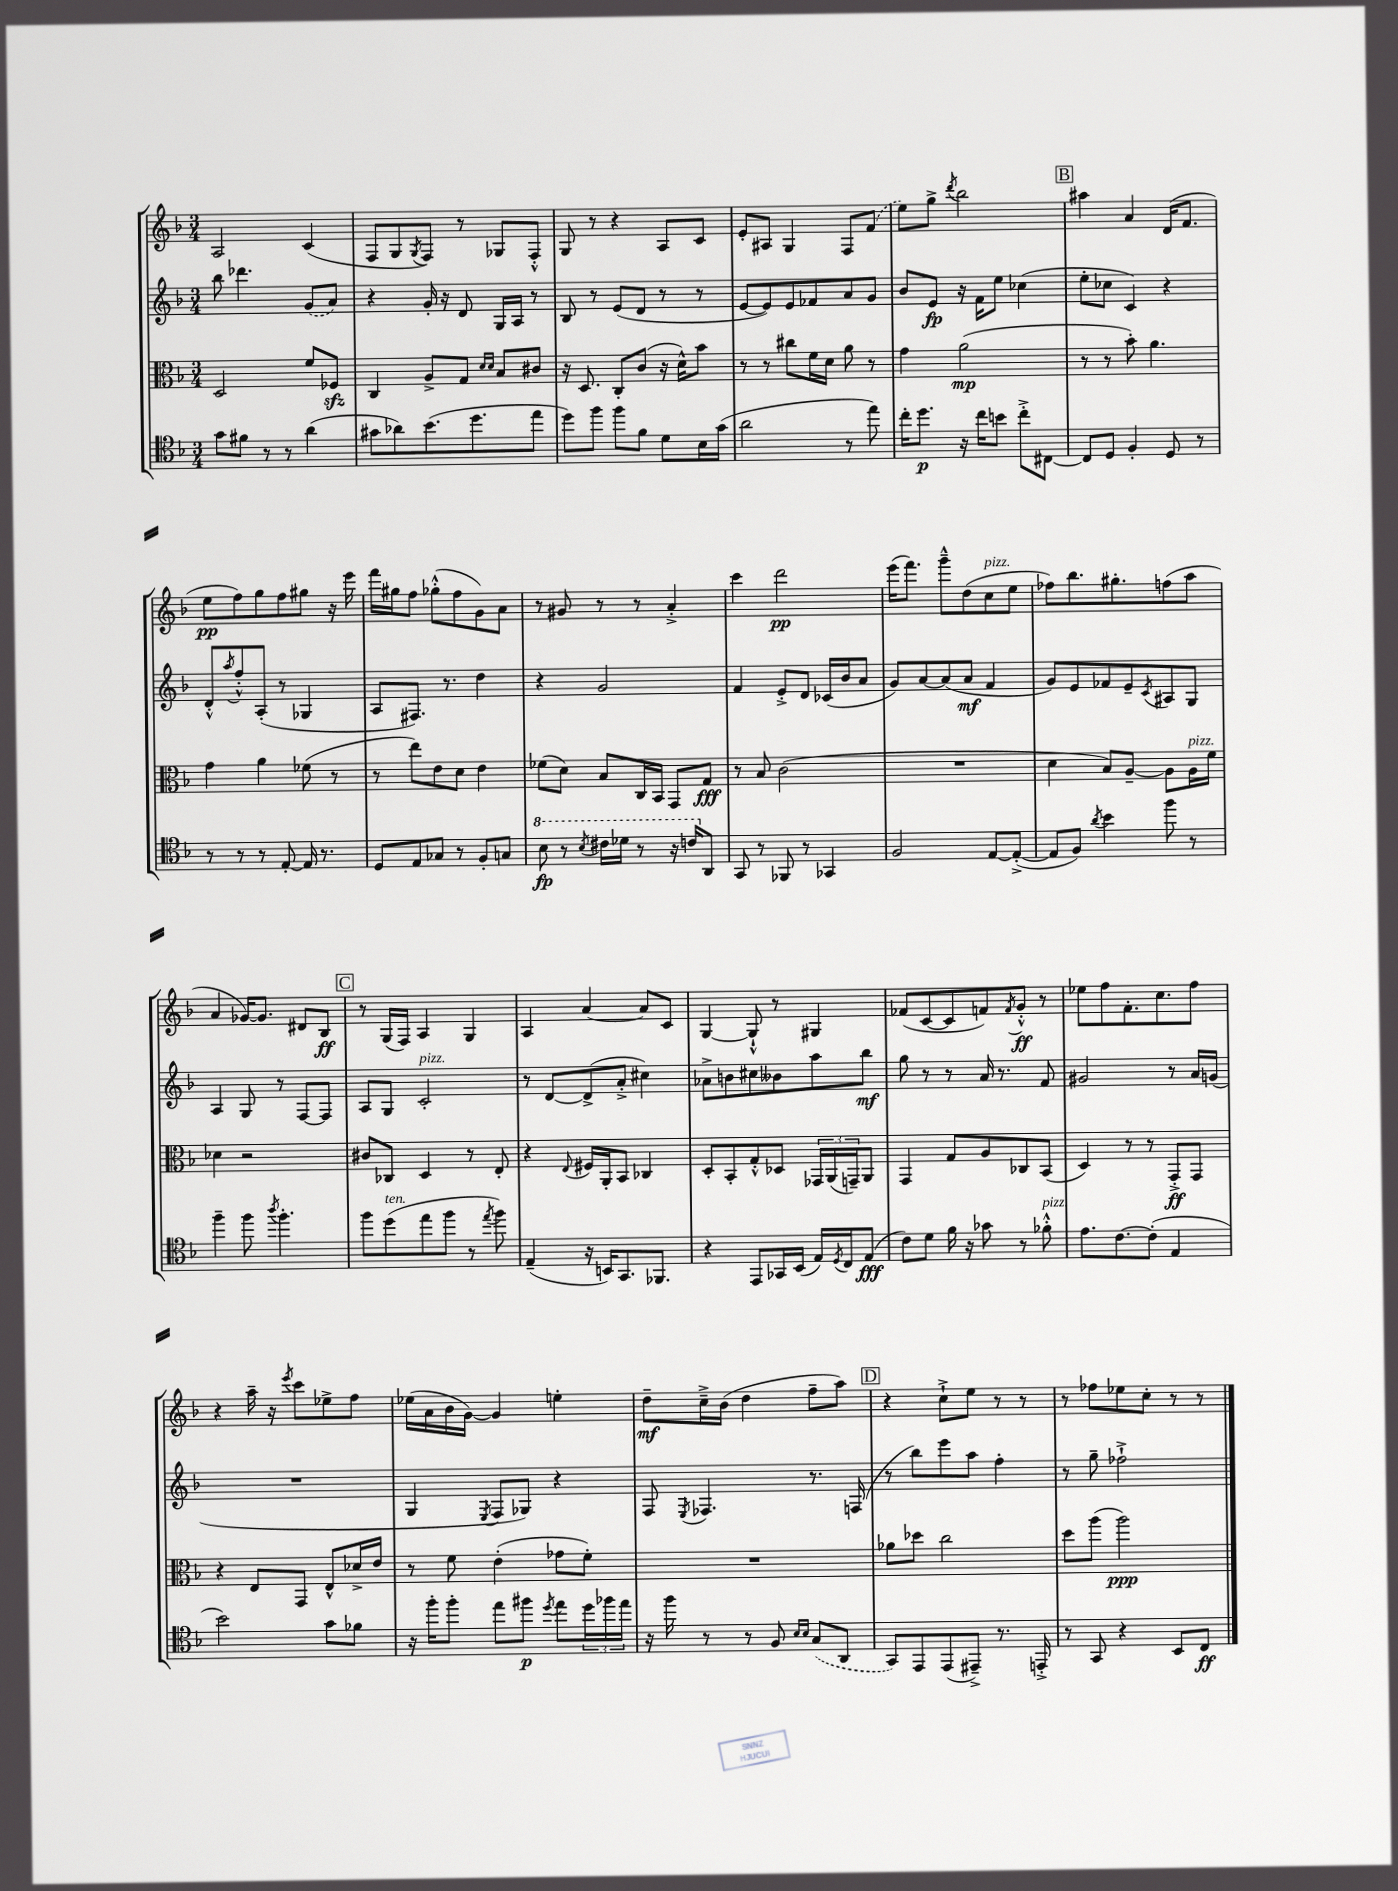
<<
\new StaffGroup <<
\new Staff = "s0" {
    \clef treble \key f \major \numericTimeSignature \time 3/4
    a2 c'4( |
    f8 g8 \acciaccatura { g8 } f8) r8 ges8 f8-.-^ |
    g8 r8 r4 a8 c'8 |
    e'8-. ais8 g4 f8 \once \slurDashed f'8( |
    e''8) g''8-> \acciaccatura { d'''8 } bes''2 |
    \mark \markup { \box "B" } ais''4 a'4 d'16( f'8. |
    e''8\pp f''8) g''8 f''8 gis''8 r16 e'''16 |
    f'''16 gis''16 f''8 ges''8-.-^( f''8 g'8) a'8 |
    r8 gis'8 r8 r8 a'4-.-> |
    c'''4 d'''2\pp |
    e'''16( f'''8.) g'''8---^ d''8( c''8^\markup { \italic "pizz." } e''8 |
    fes''8) bes''8. gis''8.-. f''8( a''8 |
    a'4 ges'16~) ges'8. dis'8 bes8\ff |
    \mark \markup { \box "C" } r8 g16( f16) a4 g4 |
    a4 a'4~ a'8 c'8 |
    g4~ g8-!-^ r8 gis4 |
    fes'8( c'8~ c'8 f'8) \acciaccatura { f'8 } g'8-.-^\ff r8 |
    ees''8 f''8 f'8.-. c''8. f''8 |
    r4 a''16-- r16 \acciaccatura { e'''8 } c'''8 ees''8-> f''8 |
    ees''16( a'16 bes'16 g'16~) g'4 e''4-. |
    d''8--\mf c''16---> bes'16( d''4 f''8-- a''8) |
    \mark \markup { \box "D" } r4 c''8-!-> e''8 r8 r8 |
    r8 fes''8 ees''8 c''8-. r8 r8 \bar "|." |
}
\new Staff = "s1" {
    \clef treble \key f \major \numericTimeSignature \time 3/4
    bes''8 des'''4. \once \slurDashed g'8( a'8) |
    r4 g'16-. r16 d'8 g16 a16 r8 |
    bes8 r8 e'8( d'8 r8 r8 |
    e'8~ e'8) e'8 fes'8 a'8 g'8 |
    bes'8 e'8\fp r16 f'16 e''8 ces''4( |
    \mark \markup { \box "B" } e''8-. ces''8 c'4) r4 |
    d'8-.-^ \acciaccatura { a''8 } f''8-.-^ a8-.( r8 ges4 |
    a8 fis8.) r8. d''4 |
    r4 g'2 |
    f'4 e'8-.-> d'8 ces'16( bes'16 a'8 |
    g'8) a'8~ a'8( a'8\mf f'4 |
    g'8) e'8 fes'8 e'8-- \acciaccatura { c'8 } ais8 g8 |
    a4 g8 r8 f8~ f8 |
    \mark \markup { \box "C" } a8 g8 c'2-.^\markup { \italic "pizz." } |
    r8 d'8~ d'8->( a'8-.-> cis''4) |
    aes'8-> b'8 cis''8 beses'8 a''8 bes''8\mf |
    g''8 r8 r8 a'16 r8. f'8 |
    gis'2 r8 a'16 g'16( |
    R2. |
    g4 \acciaccatura { e8 } f8 ges8) r4 |
    f8 \acciaccatura { e8 } fes4. r8. f16( |
    \mark \markup { \box "D" } r8 bes''8) e'''8 a''8 f''4-. |
    r8 g''8-- fes''2-!-> \bar "|." |
}
\new Staff = "s2" {
    \clef alto \key f \major \numericTimeSignature \time 3/4
    d2 f'8 fes8\sfz |
    c4 a8-> g8 \grace { d'16 d'16 } bes8 cis'8 |
    r16 d8. c8-. c'8( r16 d'16-^) bes'8 |
    r8 r8 cis''8 f'16 d'16 a'8 r8 |
    g'4 a'2\mp( |
    \mark \markup { \box "B" } r8 r8 bes'8-.) a'4. |
    g'4 a'4 fes'8( r8 |
    r8 e''8) e'8 d'8 e'4 |
    fes'8( d'8) bes8 c16 bes,16 g,8 g8\fff |
    r8 bes8 c'2( |
    R2. |
    d'4 bes8) a8~-- a8 a16^\markup { \italic "pizz." } f'16 |
    des'4 r2 |
    \mark \markup { \box "C" } cis'8 ces8 d4 r8 e8-. |
    r4 \appoggiatura { e8 } fis16 a,16-. bes,8 ces4 |
    d8-. bes,8-. g8-.-^ des8 \tuplet 3/2 { ges,16 a,16( g,16--) } a,8 |
    g,4 g8 a8 ces8 bes,8( |
    d4) r8 r8 g,8-.->\ff g,8 |
    r4 e8 g,8 e8-^ des'16-> e'16 |
    r8 f'8 e'4-.( ges'8 f'8-.) |
    R2. |
    \mark \markup { \box "D" } aes'8 des''8 c''2 |
    d''8 a''8( a''2\ppp) \bar "|." |
}
\new Staff = "s3" {
    \clef tenor \key f \major \numericTimeSignature \time 3/4
    g'8 fis'8 r8 r8 a'4( |
    gis'8 aes'8) bes'8.( d''8. e''8 |
    d''8) f''8 f''8 f'8 d'8 bes16 g'16( |
    a'2 r8 e''8) |
    c''16-. d''8.\p r16 c''16 b'8 c''8-.-> cis8~ |
    \mark \markup { \box "B" } cis8 d8 f4-. d8 r8 |
    r8 r8 r8 e8~-. e16 r8. |
    d8 e8 ges8 r8 f8-. g8 |
    \ottava #1 bes'8\fp r8 \acciaccatura { bes'8 } cis''16 des''16 r8 r16 c''16 \ottava #0 a,8 |
    g,8 r8 fes,8 r8 ges,4 |
    f2 e8~ e8~-.->( |
    e8 f8) \acciaccatura { a'8 } bes'4 f''8 r8 |
    f''4-- f''8 \acciaccatura { a''8 } f''4.-. |
    \mark \markup { \box "C" } f''8 d''8^\markup { \italic "ten." }( e''8 f''8 r8 \acciaccatura { e''8 } f''8) |
    e4--( r16 b,16) g,8. fes,8. |
    r4 e,8 ges,16 bes,16( e16) \acciaccatura { d8 } c16 e8\fff( |
    c'8) d'8 f'16 r16 ges'8 r8 fes'8-.-^^\markup { \italic "pizz." } |
    e'8. c'8.~ c'8-.( e4 |
    bes'2) g'8 fes'8 |
    r16 f''16-. f''8-. e''8 fis''8\p \acciaccatura { d''8 } e''8 \tuplet 3/2 { d''16 fes''16 e''16 } |
    r16 f''16 r8 r8 f8 \grace { bes16 bes16 } \once \slurDashed g8( a,8 |
    \mark \markup { \box "D" } g,8) e,8 e,8( eis,8--->) r8. e,16-.-> |
    r8 g,8 r4 bes,8 c8\ff \bar "|." |
}
>>
>>
\layout { \context { \Score \remove "Bar_number_engraver" } }
